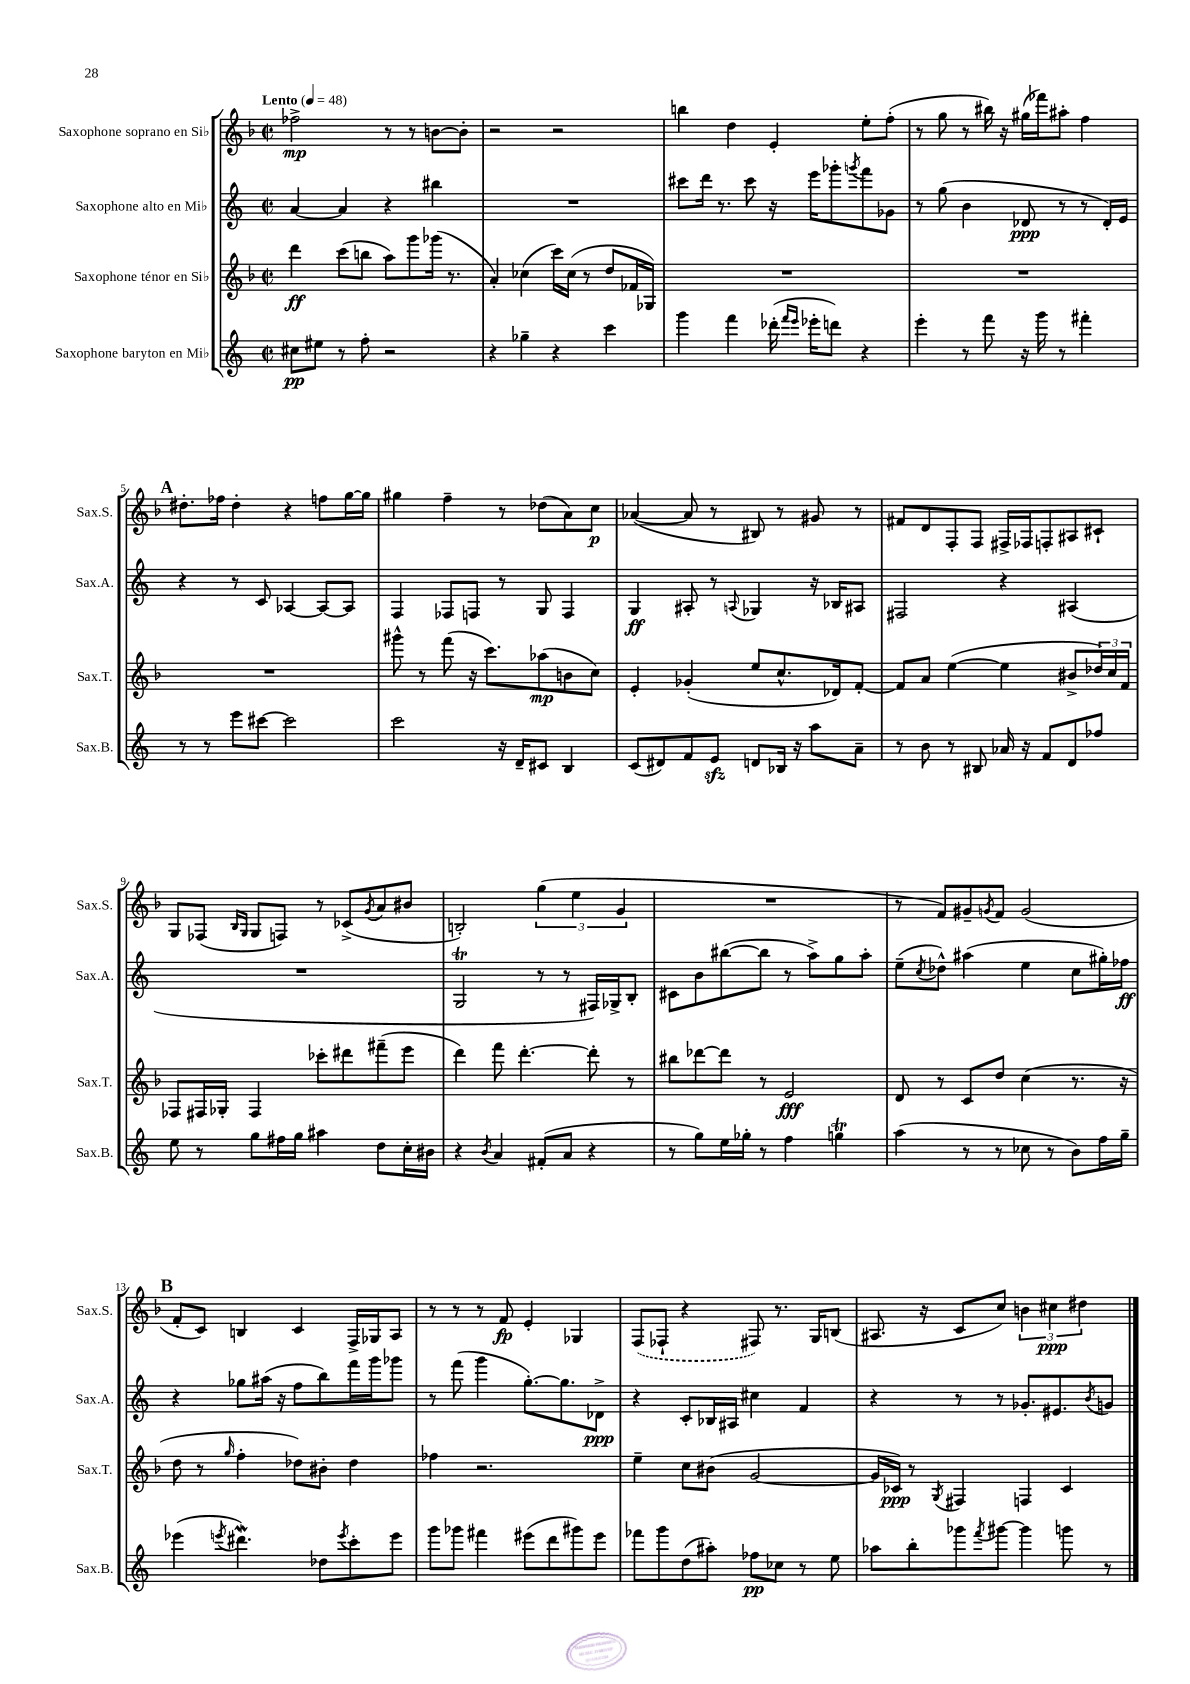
<<
\new StaffGroup <<
\new Staff = "s0" \with { instrumentName = "Saxophone soprano en Sib" shortInstrumentName = "Sax.S." } {
    \clef treble \key f \major \defaultTimeSignature \time 2/2 \tempo "Lento" 4 = 48
    fes''2->\mp r8 r8 b'8~ b'8-. |
    r2 r2 |
    b''4 d''4 e'4-. e''8-. f''8-.( |
    r8 g''8 r8 bis''16) r16 gis''16( fes'''16) ais''8-. f''4 |
    \mark \markup { \bold "A" } dis''8.-. fes''16 dis''4-. r4 f''8 g''16~ g''16 |
    gis''4 f''4-- r8 des''8( a'8) c''8\p |
    aes'4~( aes'8 r8 bis8) r8 gis'8 r8 |
    fis'8 d'8 f8-. f8 fis16-> fes16 f8-. ais8 cis'8-! |
    g8 fes8( \grace { bes16 g16 } g8 f8) r8 ces'8->( \acciaccatura { g'8 } a'8 bis'8 |
    b2-.) \tuplet 3/2 { g''4( e''4 g'4 } |
    R1 |
    r8 f'8) gis'8-- \acciaccatura { g'8 } f'8 g'2( |
    \mark \markup { \bold "B" } f'8-. c'8) b4 c'4 f16-> ges16 a8 |
    r8 r8 r8 f'8\fp e'4-. ges4 |
    \once \slurDashed f8( fes8-! r4 fis8) r8. g16 b8( |
    ais8. r16 c'8 c''8) \tuplet 3/2 { b'4 cis''4\ppp dis''4 } \bar "|." |
}
\new Staff = "s1" \with { instrumentName = "Saxophone alto en Mib" shortInstrumentName = "Sax.A." } {
    \clef treble \key c \major \defaultTimeSignature \time 2/2
    a'4~ a'4 r4 bis''4 |
    R1 |
    cis'''8 d'''16 r8. cis'''8 r16 e'''16 ges'''8-. \acciaccatura { g'''8 } f'''8 ges'8 |
    r8 g''8( b'4 des'8\ppp r8 r8 des'16-.) e'16 |
    \mark \markup { \bold "A" } r4 r8 c'8 aes4~ aes8~ aes8 |
    f4 fes8 f8 r8 g8 f4 |
    g4\ff ais8-. r8 \appoggiatura { a8 } ges4 r16 bes16 ais8 |
    fis2 r4 ais4( |
    R1 |
    g2\trill r8 r8 fis16) ges16-> b8-. |
    cis'8 b'8 bis''8~( bis''8 r8 a''8->) g''8 a''8-. |
    e''8--( \acciaccatura { c''8 } des''8-^) ais''4( e''4 c''8 gis''16-.) fes''16\ff |
    \mark \markup { \bold "B" } r4 ges''8 ais''16( r16 f''8 b''8) f'''16 g'''16 ges'''8 |
    r8 f'''8( g'''4 g''8.~-.) g''8. des'8->\ppp |
    r4 c'8-. bes16 ais16 cis''4 f'4 |
    r4 r8 r8 ges'8.-. eis'8. \acciaccatura { b'8 } g'8 \bar "|." |
}
\new Staff = "s2" \with { instrumentName = "Saxophone ténor en Sib" shortInstrumentName = "Sax.T." } {
    \clef treble \key f \major \defaultTimeSignature \time 2/2
    d'''4\ff c'''8( b''8 a''8) g'''8 ges'''16( r8. |
    a'4-.) ces''4( c'''16) ces''16( r8 d''8 fes'16 ges16) |
    R1 |
    R1 |
    \mark \markup { \bold "A" } R1 |
    gis'''8-^ r8 f'''8( r16 c'''8.) aes''8\mp( b'8 c''8) |
    e'4-. ges'4-.( e''8 c''8.-^ des'16) f'8~-. |
    f'8 a'8 e''4~( e''4 bis'8-> \tuplet 3/2 { des''16) c''16 f'16 } |
    fes8 fis16 ges16-. fis4 ces'''8-. dis'''8 fis'''8--( e'''8 |
    d'''4) f'''8 d'''4.~-. d'''8-. r8 |
    bis''8 des'''8~ des'''8 r8 e'2\fff |
    d'8 r8 c'8 d''8 c''4( r8. r16 |
    \mark \markup { \bold "B" } d''8 r8 \grace { g''16 } f''4-. des''8) bis'8-. des''4 |
    fes''4 r2. |
    e''4-- c''8 bis'8( g'2~ |
    g'16 ces'16\ppp) r8 \acciaccatura { g8 } fis4 f4 ces'4 \bar "|." |
}
\new Staff = "s3" \with { instrumentName = "Saxophone baryton en Mib" shortInstrumentName = "Sax.B." } {
    \clef treble \key c \major \defaultTimeSignature \time 2/2
    cis''8\pp eis''8 r8 f''8-. r2 |
    r4 ges''4-- r4 c'''4 |
    g'''4 f'''4 des'''16-.( \grace { f'''16 e'''16 } ees'''16-. d'''8) r4 |
    e'''4-. r8 f'''8 r16 g'''16 r8 fis'''4-. |
    \mark \markup { \bold "A" } r8 r8 e'''8 cis'''8~ cis'''2 |
    c'''2 r16 d'16-- cis'8 b4 |
    c'8( dis'8) f'8 e'8\sfz d'8 bes16 r16 a''8 a'8-- |
    r8 b'8 r8 bis8 aes'16 r16 f'8 d'8 fes''8 |
    e''8 r8 g''8 fis''16 g''16 ais''4 d''8 c''16-. bis'16 |
    r4 \acciaccatura { b'8 } a'4 fis'8-.( a'8 r4 |
    r8 g''8) e''16 ges''16-. r8 f''4 g''4\trill |
    a''4( r8 r8 ces''8 r8 b'8) f''16 g''16-- |
    \mark \markup { \bold "B" } ees'''4( \acciaccatura { e'''8 } dis'''4.\mordent) des''8 \acciaccatura { e'''8 } c'''8-. e'''8 |
    g'''8 ges'''8 fis'''4 eis'''8( d'''8 gis'''8) eis'''8 |
    fes'''8 g'''8 d''8( ais''8-.) fes''8\pp ces''8 r8 e''8 |
    aes''8 b''8-. ges'''8 \acciaccatura { f'''8 } gis'''8~ gis'''4 g'''8 r8 \bar "|." |
}
>>
>>
